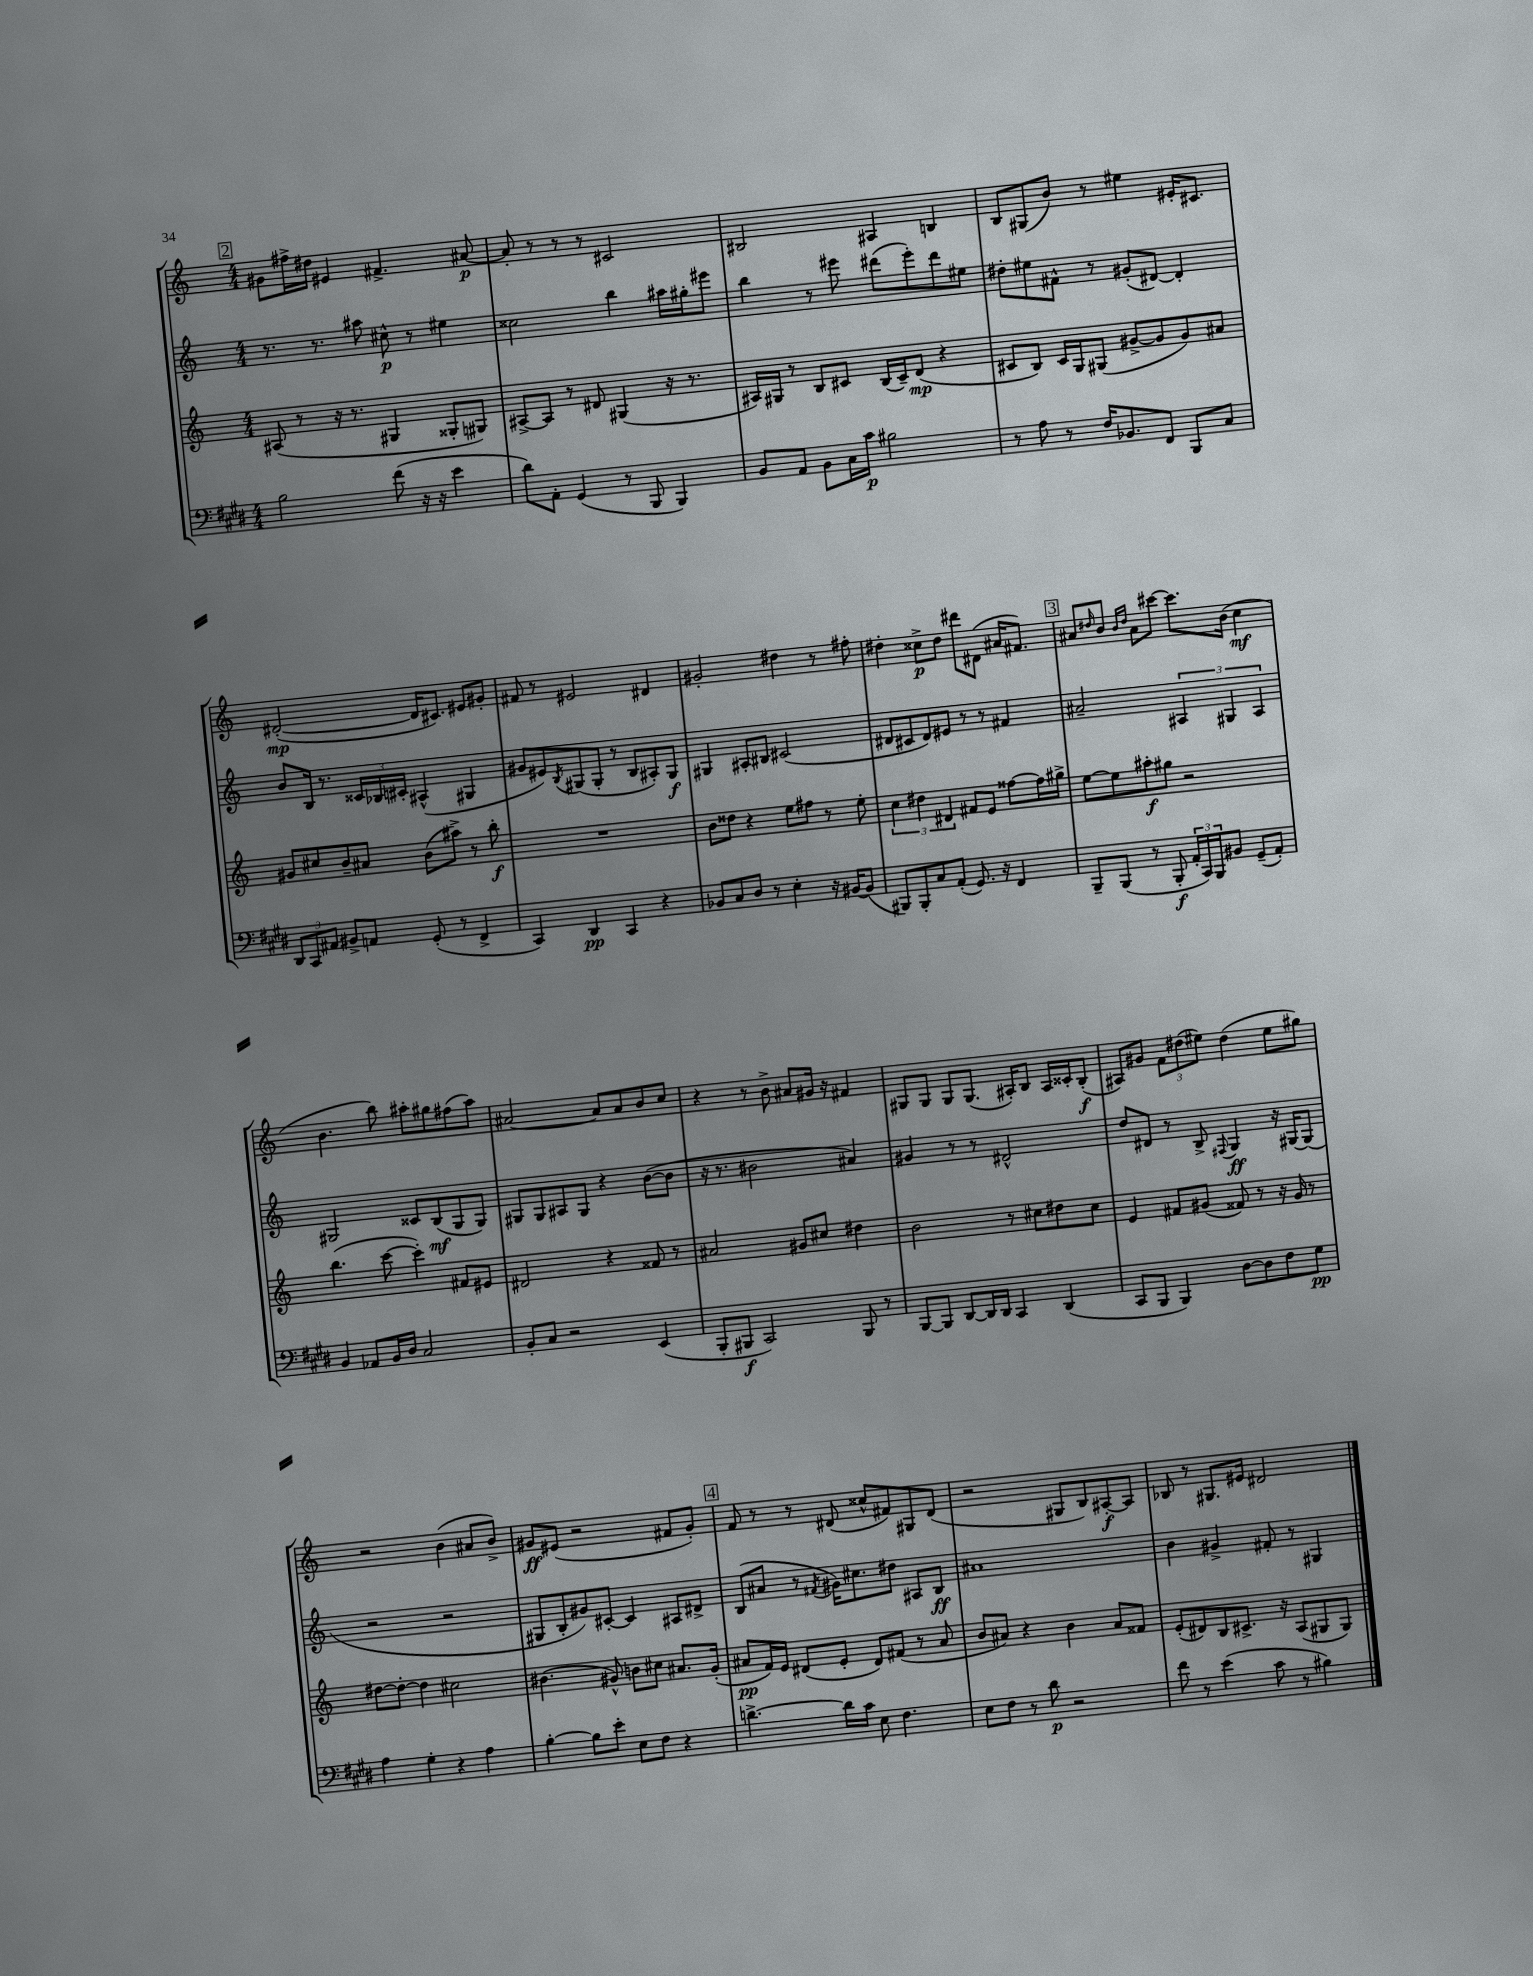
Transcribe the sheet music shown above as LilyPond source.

<<
\new StaffGroup <<
\new Staff = "s0" {
    \clef treble \key c \major \numericTimeSignature \time 4/4
    \mark \markup { \box "2" } gis'8 fis''16-> dis''16 eis'4 fis'4.-> ais'8~\p |
    ais'8-. r8 r8 r8 cis'2 |
    bis2 ais4 b4 |
    b8 gis8( b'8) r8 eis''4 eis'16-. cis'8. |
    dis'2~-.\mp( dis'16 cis'8.) eis'8 gis'8-. |
    fis'8 r8 eis'2 dis'4 |
    gis'2-. dis''4 r8 fis''8-. |
    dis''4-. cisis''8->\p dis''8 dis'''8 dis'8( ais'16 fis'8.) |
    \mark \markup { \box "3" } ais'8 \grace { dis''16 } b'8 \grace { b'16 dis''16 } ais'8 cis'''8~ cis'''8. b'16( c''4\mf |
    b'4. b''8) ais''8-. gis''8 fis''8( ais''8) |
    ais'2~ ais'8 ais'8 b'8 c''8 |
    r4 r8 b'8-> ais'8 gis'16 r16 fis'4 |
    gis8 gis8 gis8 gis8.( ais16-.) b8 ais16 cisis'16-. b8-.\f( |
    ais8) gis'8 \tuplet 3/2 { f'8 dis''8( eis''8) } dis''4( eis''8 gis''8) |
    r2 b'4( ais'8 b'8->) |
    gis'8\ff eis'8( r2 fis'8 gis'8-.) |
    \mark \markup { \box "4" } f'8 r8 r8 dis'8( cisis''8-^ fis'8) gis8 dis'8( |
    r2 gis8 b8) ais8~-.\f ais8 |
    bes8 r8 gis8. eis'16 dis'2 \bar "|." |
}
\new Staff = "s1" {
    \clef treble \key c \major \numericTimeSignature \time 4/4
    \mark \markup { \box "2" } r8. r8. ais''8 cis''8-^\p r8 eis''4 |
    cisis''2 b''4 ais''16 gis''16-. eis'''8 |
    b''4 r8 eis'''8 dis'''8( eis'''8-.) dis'''8 eis''8 |
    dis''8-. eis''8 fis'8-^ r8 gis'8-.( dis'8~) dis'4-. |
    b'8 b16 r8. \tuplet 3/2 { cisis'16 bes16 cis'16-. } ais4-^( gis4 |
    gis'8 eis'8) \acciaccatura { b8 } gis8( gis8-. r8 b8 ais8-.) gis8\f |
    gis4 ais8-. bis8 cis'2( |
    dis'8 cis'8 dis'8) eis'8 r8 r8 fis'4 |
    \mark \markup { \box "3" } ais'2-- \tuplet 3/2 { ais4 gis4 ais4 } |
    gis2 cisis'8 b8\mf( gis8 gis8) |
    gis8 gis8 ais8 gis8 r4 b'8~( b'8 |
    r16 r8. bis'2 ais'4) |
    gis'4 r8 r8 dis'2-^ |
    d''8 dis'8 r8 b8-> \appoggiatura { fis8 } g4\ff r16 gis16~ gis8( |
    r2 r2 |
    gis8 b8-. gis'8) cis'8~-. cis'4 ais8 dis'8-> |
    \mark \markup { \box "4" } b8( ais'8 r8 \acciaccatura { fis'8 } gis'16) cis''8. dis''8 ais8 b8\ff |
    ais'1 |
    b'4 gis'4-> fis'8-. r8 gis4 \bar "|." |
}
\new Staff = "s2" {
    \clef treble \key c \major \numericTimeSignature \time 4/4
    \mark \markup { \box "2" } ais8( r8 r16 r8. gis4 gisis8-. gis8) |
    ais8~-> ais8 r8 dis'8 gis4( r16 r8. |
    ais16) gis16 r8 b8 cis'8 b16( cis'16--) d'8\mp( r4 |
    cis'8 b8) cis'16 g16 gis8( gis'8~-> gis'8 gis'8) ais'8 |
    gis'8 cis''8 b'8-- ais'8 b'8( ais''8->) r8 b''8-.\f |
    R1 |
    b'8 disis''8 r4 e''8 fis''8 r8 e''8-. |
    \tuplet 3/2 { c''4 dis''4 dis'4 } fis'8 e'8 fisis''8~ fisis''16 gis''16-> |
    \mark \markup { \box "3" } e''8~ e''8 ais''8-.\f gis''8 r2 |
    b''4.( c'''8~ c'''4-.) fis'8 eis'8 |
    dis'2 r4 fisis'8 r8 |
    ais'2 gis'8 cis''8 dis''4 |
    b'2 r8 cis''8 dis''8 cis''8 |
    e'4 fis'8 gis'8( fisis'8) r8 r16 gis'16 r8 |
    dis''8~ dis''8~-. dis''4 cis''2 |
    bis'4.( gis'8-^) b'8 cis''8 ais'8. gis'16-.( |
    \mark \markup { \box "4" } ais'8\pp f'16) e'16 dis'8( e'8-. dis'8) fis'8( r8 ais'8 |
    b'8 ais'8) r4 b'4 ais'8 fisis'8 |
    e'8-.( dis'8) b8 cis'8.-> r16 a8( gis8 gis8) \bar "|." |
}
\new Staff = "s3" {
    \clef bass \key e \major \numericTimeSignature \time 4/4
    \mark \markup { \box "2" } b2 fis'8( r16 r16 e'4 |
    dis'8) a,8-. gis,4( r8 b,,8 b,,4) |
    b,8 a,8 b,8 cis16 cis'16\p bis2 |
    r8 a8 r8 fis16 bes,8. fis,8 b,,8 cis8 |
    \tuplet 3/2 { dis,8 cis,8 ais,8 } bis,8-> a,8 gis,8-.( r8 fis,4-> |
    cis,4) dis,4\pp cis,4 r4 |
    bes,8 cis8 dis8 r8 e4-. r16 bis,16~ bis,8( |
    bis,,8) bis,,8-. cis8 a,8-.( gis,8.) r16 fis,4 |
    \mark \markup { \box "3" } b,,8-- b,,8( r8 b,,8-.\f \tuplet 3/2 { a,16-. cis,16) b,,16 } bis,8 gis,8--( a,8-.) |
    b,4 aes,8 b,16 dis16 cis2 |
    b,8-. cis8 r2 e,4( |
    b,,8-. bis,,8\f cis,2) bis,,8 r8 |
    b,,8~ b,,8 dis,8~ dis,16 dis,16 cis,4 dis,4( |
    cis,8 b,,8 b,,4) dis8~ dis8 fis8 gis8\pp |
    a4 gis4-. r4 a4 |
    b4~-. b8 e'8-. e8 fis8 r4 |
    \mark \markup { \box "4" } d'4.~-> d'16 cis'16 e8 fis4. |
    e8 fis8 r8 dis'8\p r2 |
    fis'8 r8 e'4( cis'8 r8 bis4) \bar "|." |
}
>>
>>
\layout { \context { \Score \remove "Bar_number_engraver" } }
